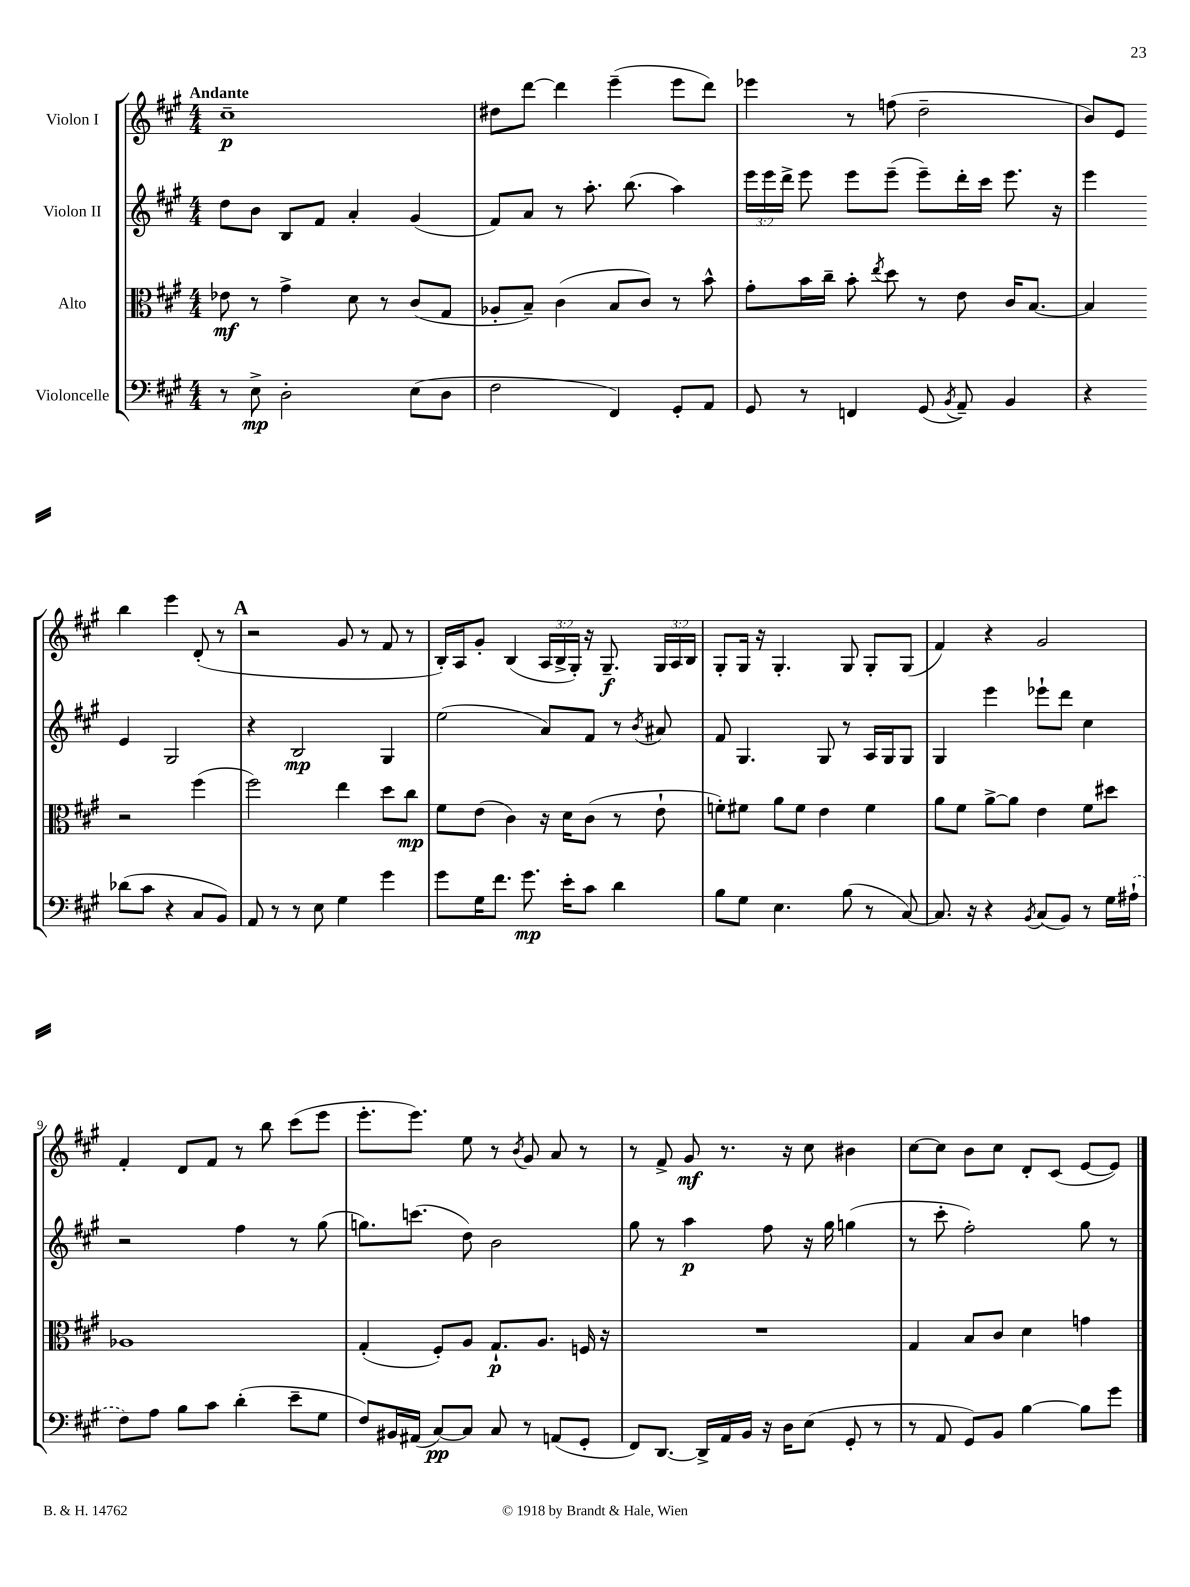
<<
\new StaffGroup <<
\new Staff = "s0" \with { instrumentName = "Violon I" } {
    \clef treble \key a \major \numericTimeSignature \time 4/4 \override Staff.TupletNumber.text = #tuplet-number::calc-fraction-text \tempo "Andante"
    \autoBeamOff cis''1--\p |
    dis''8[ d'''8]~ d'''4 e'''4--( e'''8[ d'''8]) |
    ees'''4 r8 f''8( d''2-- |
    b'8[) e'8] b''4 e'''4 d'8-.( r8 |
    \mark \markup { \bold "A" } r2 gis'8 r8 fis'8 r8 |
    b16[-.) a16 gis'8]-. b4( \tuplet 3/2 { a16[ b16-> gis16]-.) } r16 gis8.--\f \tuplet 3/2 { gis16[ a16 b16] } |
    gis8[-. gis16] r16 gis4.-. gis8 gis8[-. gis8]( |
    fis'4) r4 gis'2 |
    fis'4-. d'8[ fis'8] r8 b''8 cis'''8[( e'''8] |
    e'''8.[-. e'''8.]) e''8 r8 \acciaccatura { b'8 } gis'8 a'8 r8 |
    r8 fis'8-> gis'8\mf r8. r16 cis''8 bis'4 |
    cis''8[~ cis''8] b'8[ cis''8] d'8[-. cis'8]( e'8[~ e'8]) \bar "|." |
}
\new Staff = "s1" \with { instrumentName = "Violon II" } {
    \clef treble \key a \major \numericTimeSignature \time 4/4 \override Staff.TupletNumber.text = #tuplet-number::calc-fraction-text
    \autoBeamOff d''8[ b'8] b8[ fis'8] a'4-. gis'4( |
    fis'8[) a'8] r8 a''8.-. b''8.( a''4) |
    \tuplet 3/2 { e'''16[ e'''16 d'''16]-> } e'''8 e'''8[ e'''8]--( e'''8[--) d'''16-. cis'''16] e'''8. r16 |
    e'''4 e'4 gis2 |
    \mark \markup { \bold "A" } r4 b2\mp gis4 |
    e''2( a'8[) fis'8] r8 \acciaccatura { b'8 } ais'8 |
    fis'8 gis4. gis8 r8 a16[ gis16 gis8] |
    gis4 e'''4 ees'''8[-! d'''8] cis''4 |
    r2 fis''4 r8 gis''8( |
    g''8.[) c'''8.]( d''8) b'2 |
    gis''8 r8 a''4\p fis''8 r16 gis''16 g''4( |
    r8 cis'''8-. fis''2-.) gis''8 r8 \bar "|." |
}
\new Staff = "s2" \with { instrumentName = "Alto" } {
    \clef alto \key a \major \numericTimeSignature \time 4/4
    \autoBeamOff ees'8\mf r8 gis'4-> d'8 r8 cis'8[( gis8] |
    aes8[-. b8]--) cis'4( b8[ cis'8]) r8 b'8-^ |
    gis'8[-. b'16 cis''16]-- b'8-. \acciaccatura { e''8 } d''8 r8 e'8 cis'16[ b8.]~ |
    b4 r2 fis''4( |
    \mark \markup { \bold "A" } fis''2) e''4 d''8[ cis''8]\mp |
    fis'8[ e'8]( cis'4) r16 d'16[ cis'8]( r8 e'8-! |
    f'8[-.) fis'8] a'8[ fis'8] e'4 fis'4 |
    a'8[ fis'8] a'8[~-> a'8] e'4 fis'8[ dis''8] |
    aes1 |
    gis4-.( fis8[-.) a8] gis8.[-!\p a8.] f16 r16 |
    R1 |
    gis4 b8[ cis'8] d'4 g'4 \bar "|." |
}
\new Staff = "s3" \with { instrumentName = "Violoncelle" } {
    \clef bass \key a \major \numericTimeSignature \time 4/4
    \autoBeamOff r8 e8->\mp d2-. e8[( d8] |
    fis2 fis,4) gis,8[-. a,8] |
    gis,8 r8 f,4 gis,8( \acciaccatura { b,8 } a,8--) b,4 |
    r4 des'8[( cis'8] r4 cis8[ b,8]) |
    \mark \markup { \bold "A" } a,8 r8 r8 e8 gis4 gis'4 |
    gis'8[ gis16 fis'8.] gis'8.\mp e'16[-. cis'8] d'4 |
    b8[ gis8] e4. b8( r8 cis8~) |
    cis8. r16 r4 \acciaccatura { b,8 } cis8[( b,8]) r8 gis16[ \once \slurDashed ais16]-!( |
    fis8[) a8] b8[ cis'8] d'4-.( e'8[-- gis8] |
    fis8[) bis,16 ais,16]( cis8[~\pp) cis8] cis8 r8 a,8[( gis,8]-. |
    fis,8[) d,8.]~ d,16[-> a,16 b,16] r16 d16[ e8]( gis,8-. r8 |
    r8 a,8 gis,8[) b,8] b4~ b8[ gis'8] \bar "|." |
}
>>
>>
